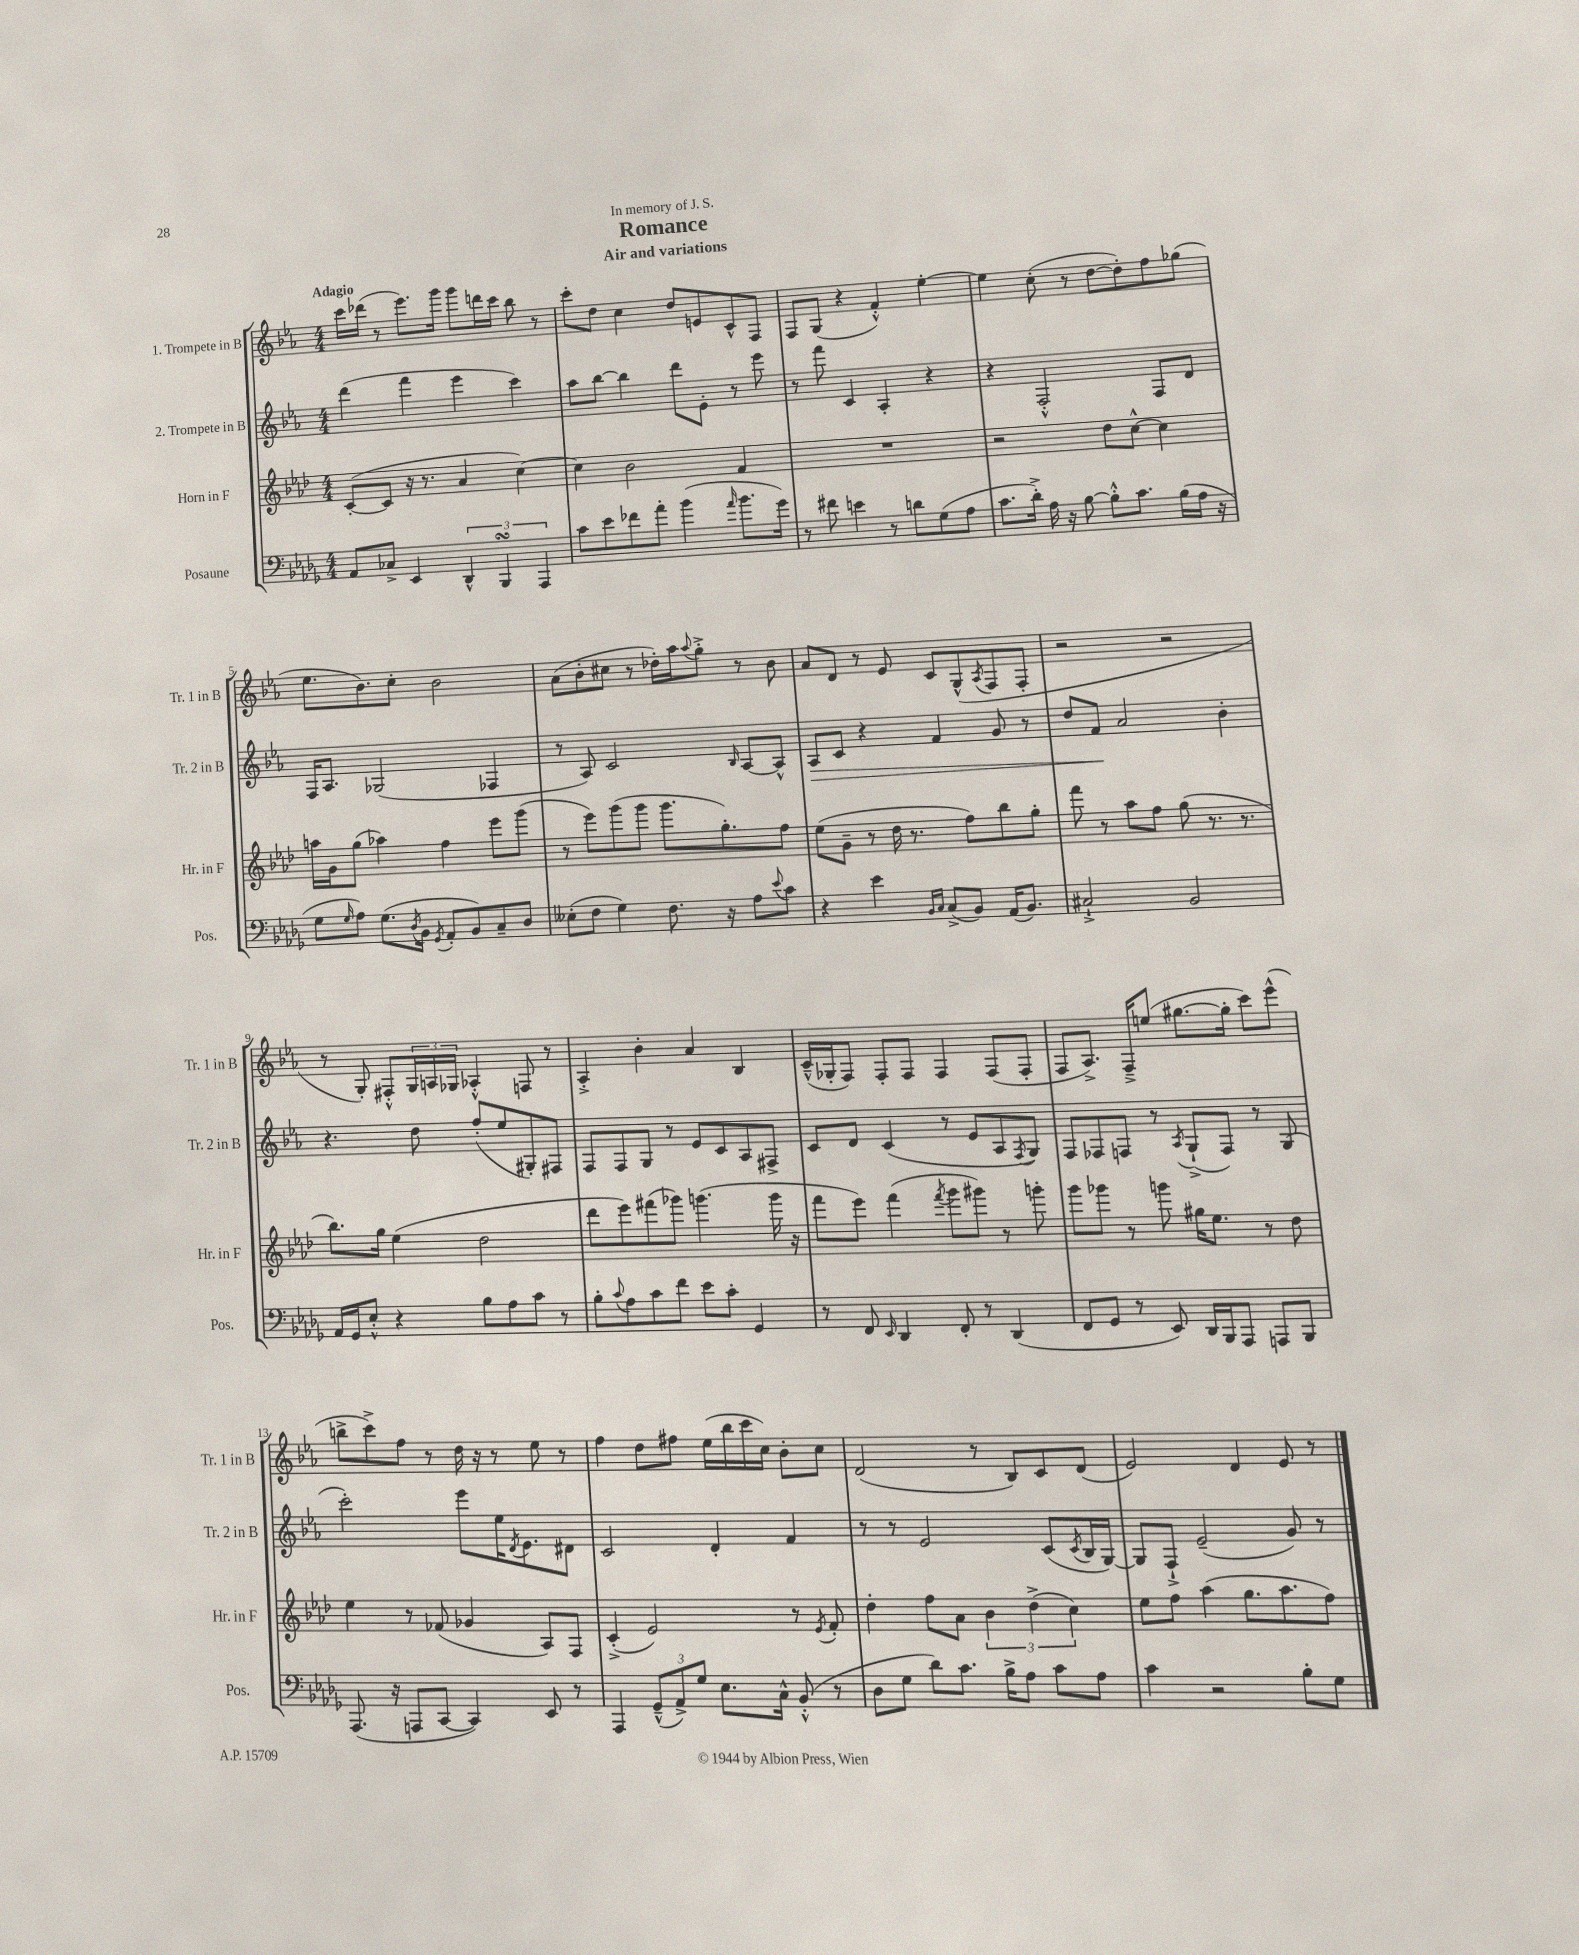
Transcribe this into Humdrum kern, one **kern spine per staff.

**kern	**kern	**kern	**dynam	**kern
*part4	*part3	*part2	*part2	*part1
*staff4	*staff3	*staff2	*staff2	*staff1
*I"Posaune	*I"Horn in F	*I"2. Trompete in B	*	*I"1. Trompete in B
*I'Pos.	*I'Hr. in F	*I'Tr. 2 in B	*	*I'Tr. 1 in B
*clefF4	*clefG2	*clefG2	*	*clefG2
*k[b-e-a-d-g-]	*k[b-e-a-d-]	*k[b-e-a-]	*	*k[b-e-a-]
*M4/4	*M4/4	*M4/4	*	*M4/4
=1	=1	=1	=1	=1
!	!	!	!	!LO:TX:a:B:t=Adagio
8AA-/L	([8c'/L	(4ddd\	.	16ccc\LL
.	.	.	.	(16ddd-X\JJ
8C-X^/J	8c/J]	.	.	8r
4EE-/	16r	4fff\	.	8.eee-\L)
.	8.r	.	.	.
.	.	.	.	16ggg\Jk
6DD-^^/	4a-/	4eee-\	.	8ggg\L
.	.	.	.	16dddn\L
6BBB-sSSS/	.	.	.	.
.	.	.	.	16ccc\JJ
.	[4cc\)	4ccc\)	.	8bb-\
6AAA-/	.	.	.	.
.	.	.	.	8r
=2	=2	=2	=2	=2
8c\L	4cc\]	8aa-\L	.	8ccc'\L
8e-\	.	[8bb-\J	.	8dd\J
8f-X\	2b-\	4bb-\]	.	4cc\
8a-'\J	.	.	.	.
(4b-\	.	8ddd\L	.	8dd/L
.	.	8e-'\J	.	8en/
16qqa-/	.	.	.	.
8.b-\L	4f/	8r	.	8c^^/
.	.	8eee-\	.	8F/J
16g-\Jk)	.	.	.	.
=3	=3	=3	=3	=3
8r	1r	8r	.	8F/L
8f#X\	.	8fff\	.	(8G/J
4en\	.	4c/	.	4r
8r	.	4A-'/	.	4f'^^/)
8dn\L	.	.	.	.
(8G-\	.	4r	.	[4ee-'\
8A-\J	.	.	.	.
=4	=4	=4	=4	=4
8.c\L	2r	4r	.	4ee-\]
16d-'^\Jk)	.	.	.	.
16A-\	.	2F'^^/	.	(8cc'\
16r	.	.	.	.
[8B-\	.	.	.	8r
8B-'^^\L]	8dd-\L	.	.	[8dd\L
8.c\J	[8cc^^\J	.	.	8dd'\])
.	4cc\]	8F/L	.	8ff\
(16B-\LL	.	.	.	.
16A-\JJ	.	8d/J	.	(8gg-X\J
16r	.	.	.	.
!!LO:LB:g=z
=5	=5	=5	=5	=5
8G-\L	16aan\LL	16F/KL	.	8.ee-\L
.	16g\J	8.A-/J	.	.
16qqG-/	.	.	.	.
8A-\J)	(8gg\J	.	.	.
.	.	.	.	8.b-\)
(8.G-\L	4aa-X\)	(2G-X/	.	.
.	.	.	.	8cc'\J
8qD-/	.	.	.	.
16BB-\Jk	.	.	.	.
8qGG-/	.	.	.	.
8AA-'/L	4ff\	.	.	2b-\
8BB-/)	.	.	.	.
8C~/	8eee-\L	4F-X/	.	.
8D-/J	(8ggg\J	.	.	.
=6	=6	=6	=6	=6
(8E--X'\L	8r	8r	.	(8a-\L
8F\J	8eee-\L)	8A-/)	.	8b-'\
4G-\)	(8ggg\	2c/	.	8cc#X\J
.	8ggg\J	.	.	8r
8.F\	8.ggg\L	.	.	16dd-X'\LL)
.	.	.	.	16aa-\J
.	.	.	.	8qqaa-/
.	.	.	.	8gg'^\J
16r	8.gg'\)	.	.	.
.	.	16qqB-/	.	.
8A-\L	.	[8A-/L	.	8r
8qqe-/	.	.	.	.
8c\J	8ff\J	8A-^^/J]	.	8b-\
=7	=7	=7	=7	=7
!	!	!	!LO:HP:b	!
4r	(8ee-\L	8A-/L	>	8a-/L
.	8g~\J	8c/J	.	8d/J
4e-\	8r	4r	.	8r
.	16dd-\	.	.	8e-/
.	8.r	.	.	.
16qqBB-/LL	.	.	.	.
16qqC/JJ	.	.	.	.
(8C^/L	.	4f/	.	8c/L
8BB-/J)	8ff\L)	.	.	(8G^^/
.	.	.	.	8qA-/
(16AA-/KL	8bb-\	8g/	.	8F/
8.BB-/J)	.	.	.	.
.	8gg'\J	8r	.	8F'/J
=8	=8	=8	=8	=8
2C#X`^/	8fff\	8dd/L	.	2r
.	8r	8f/J	.	.
.	8aa-\L	2a-/	]	.
.	8ff\J	.	.	.
2BB-/	(8gg\	.	.	2r
.	8.r	.	.	.
.	.	4b-'\	.	.
.	8.r	.	.	.
!!LO:LB:g=z
=9	=9	=9	=9	=9
16AA-/LL	8.bb-\L)	4.r	.	8r
16GG-/J	.	.	.	.
8E-'^^/J	.	.	.	8G'/)
.	16gg\Jk	.	.	.
4r	(4ee-\	.	.	8F#X'^^/L
.	.	8dd\	.	24G/L
.	.	.	.	24An/
.	.	.	.	24G-X/JJ
8B-\L	2dd-\	(8ff'/L	.	4A-X'^^/
8A-\	.	8ee-/	.	.
8c\J	.	8G#X'/)	.	8Fn/
8r	.	8F#X/J	.	8r
=10	=10	=10	=10	=10
8B-'\L	8ddd-\L	8F/L	.	4A-'^/
8qqc/	.	.	.	.
8A-\	8eee-\)	8F/	.	.
8c\	(8fff#X\	8G/J	.	4b-'\
8f\J	8ggg-X\J)	8r	.	.
8e-\L	(4.gggn\	8e-/L	.	4a-/
8c'\J	.	8c/	.	.
4GG-/	.	8A-/	.	4B-/
.	16ggg\	8F#X^/J	.	.
.	16r	.	.	.
=11	=11	=11	=11	=11
8r	8fff\L	8c/L	.	(16c~^^/LL
.	.	.	.	16G-X'/J
8FF/	8eee-\J)	8d/J	.	8F/J)
16qqEE-/	.	.	.	.
4DD-/	(4fff\	(4c/	.	8F'/L
.	.	.	.	8F/J
.	8qfff/	.	.	.
8FF'/	8ggg\L	8r	.	4F/
8r	8ggg#X\J)	8e-/L	.	.
(4DD-/	8r	8A-/	.	(8F/L
.	.	8qF/	.	.
.	8gggn'\	8G/J)	.	8F'/J
=12	=12	=12	=12	=12
8FF/L	8ggg\L	8F/L	.	8F/L
8GG-/J	8ggg-X\J	8F-X/	.	8.A-^/J)
8r	8r	8Fn/J	.	.
.	.	.	.	16F~^/KL
8EE-/)	8gggn\	8r	.	(8een/J
.	.	8qA-/	.	.
16DD-/LL	16gg#X\KL	(8G`^/L	.	[8.gg#X\L
16BBB-/J	8.ee-\J	.	.	.
8AAA-/J	.	8F/J)	.	.
.	.	.	.	16gg#'\Jk]
8AAAn/L	8r	8r	.	8ccc\L)
8BBB-/J	8dd-\	(8G/	.	(8eee-^^\J
!!LO:LB:g=z
=13	=13	=13	=13	=13
(8.AAA-/	4ee-\	2ccc'\)	.	8bbn^\L
.	.	.	.	8ccc^\)
16r	.	.	.	.
8AAAn/L	8r	.	.	8ff\J
[8CC/J	(8f-X/	.	.	8r
4CC/])	4g-X/	8eee-\L	.	16dd\
.	.	.	.	16r
.	.	16ee-\K	.	8r
.	.	8qd/	.	.
.	.	8.e-\	.	.
8EE-/	8A-/L)	.	.	8ee-\
8r	8F/J	8d#X\J	.	8r
=14	=14	=14	=14	=14
4AAA-/	(4c'^/	2c/	.	4ff\
(12GG-~^^/L	2e-/)	.	.	8dd\L
12AA-^/)	.	.	.	.
.	.	.	.	8ff#X\J
12G-/J	.	.	.	.
8.E-\L	.	4d'/	.	(16ee-\LL
.	.	.	.	16bb-\
.	.	.	.	16ccc\
16C^^\Jk	.	.	.	16cc\JJ)
(8BB-'^^/	8r	4f/	.	8b-'\L
.	8qe-/	.	.	.
8r	8f'/	.	.	8cc\J
=15	=15	=15	=15	=15
8D-\L	4dd-'\	8r	.	(2d/
8G-\J	.	8r	.	.
8d-\L)	8ff\L	2e-/	.	.
8.c\J	8a-\J	.	.	.
.	6b-\	.	.	8r
16B-^\KL	.	.	.	.
8A-\J	.	.	.	8B-/L)
.	(6dd-^\	.	.	.
8c\L	.	(8c/L	.	8c/
.	6cc\)	.	.	.
.	.	8qc/	.	.
8A-\J	.	16B-/L	.	(8d/J
.	.	[16G/JJ)	.	.
=16	=16	=16	=16	=16
4c\	8ee-\L	8G/L]	.	2e-/)
.	8ff\J	8F`^/J	.	.
2r	(4aa-\	(2e-~/	.	.
.	8.gg\L	.	.	4d/
.	8.aa-\	.	.	.
8B-'\L	.	8g/)	.	8e-/
8G-\J	8ff\J)	8r	.	8r
==	==	==	==	==
*-	*-	*-	*-	*-
